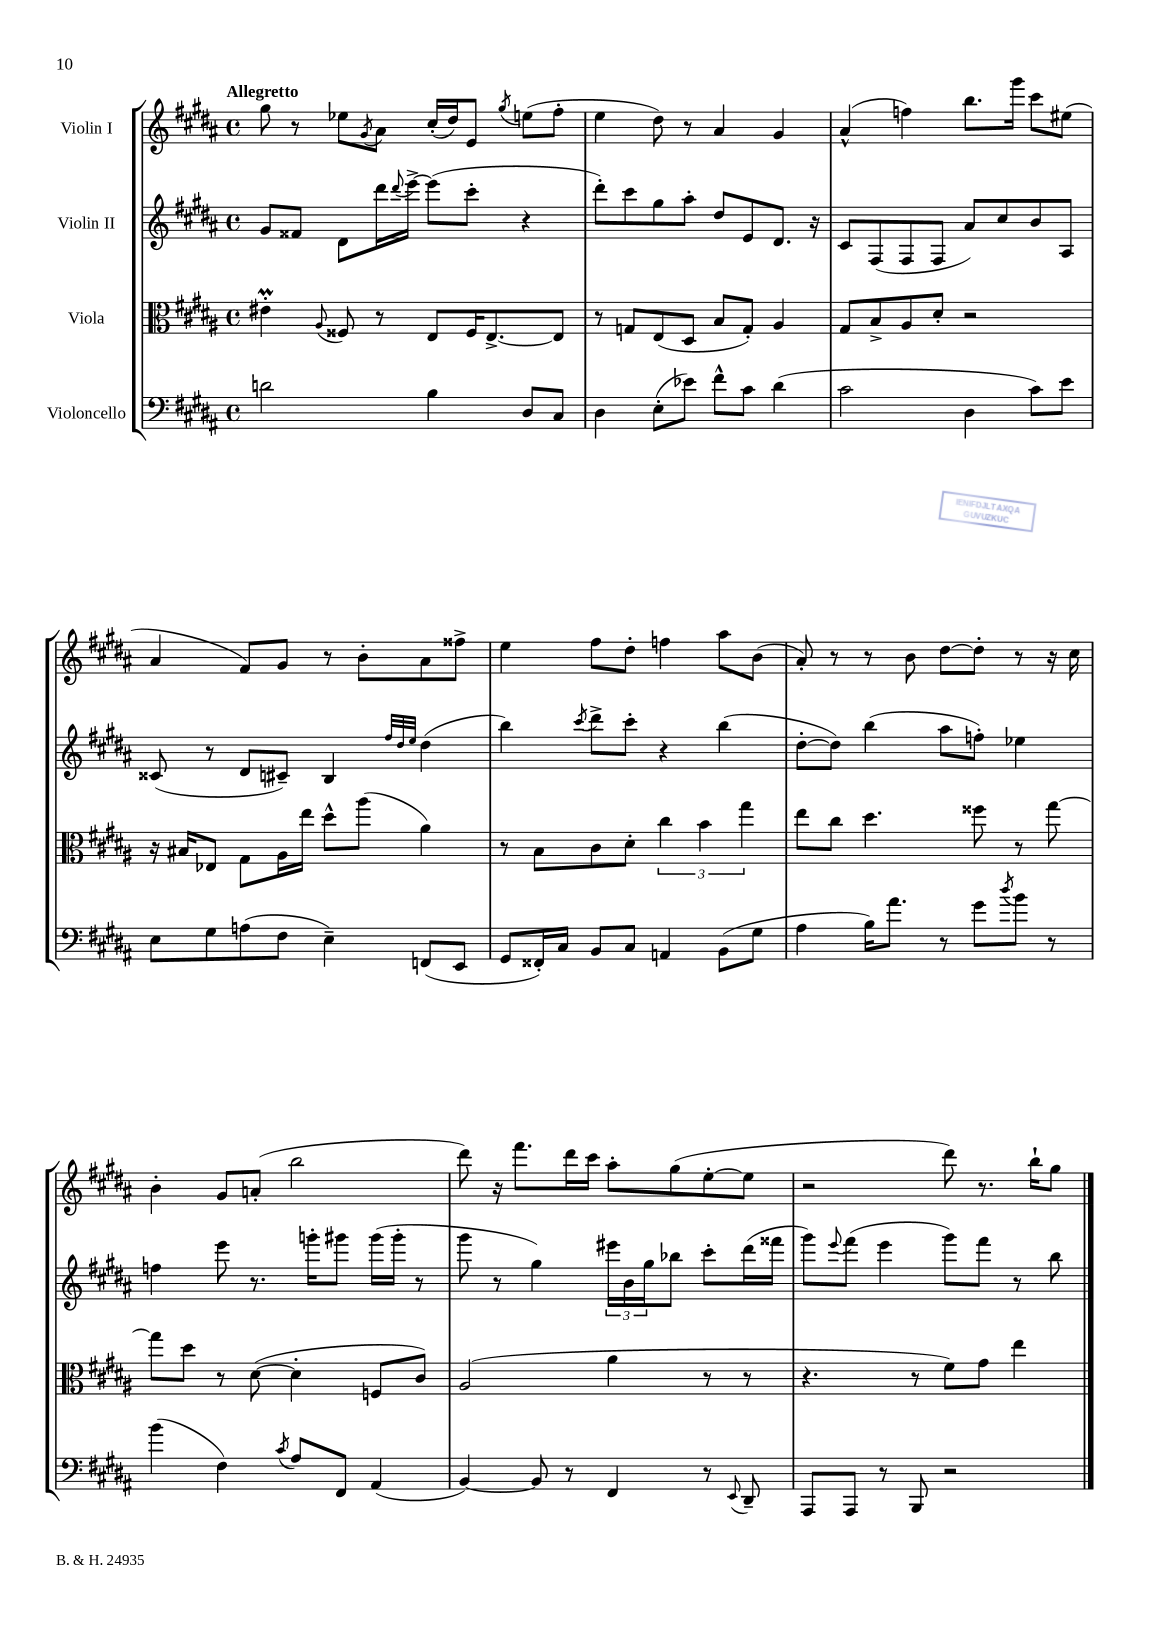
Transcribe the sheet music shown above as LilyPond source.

<<
\new StaffGroup <<
\new Staff = "s0" \with { instrumentName = "Violin I" } {
    \clef treble \key b \major \defaultTimeSignature \time 4/4 \tempo "Allegretto"
    gis''8 r8 ees''8 \acciaccatura { gis'8 } ais'8 cis''16-.( dis''16) e'8 \acciaccatura { gis''8 } e''8( fis''8-. |
    e''4 dis''8) r8 ais'4 gis'4 |
    ais'4-^( f''4) b''8. gis'''16 cis'''8 eis''8( |
    ais'4 fis'8) gis'8 r8 b'8-. ais'8 fisis''8-> |
    e''4 fis''8 dis''8-. f''4 ais''8 b'8( |
    ais'8-.) r8 r8 b'8 dis''8~ dis''8-. r8 r16 cis''16 |
    b'4-. gis'8 a'8-.( b''2 |
    dis'''8) r16 fis'''8. dis'''16 cis'''16 ais''8-. gis''8( e''8~-. e''8 |
    r2 dis'''8) r8. b''16-! gis''8 \bar "|." |
}
\new Staff = "s1" \with { instrumentName = "Violin II" } {
    \clef treble \key b \major \defaultTimeSignature \time 4/4
    gis'8 fisis'8 dis'8 dis'''16 \appoggiatura { dis'''8 } e'''16~-> e'''8( cis'''8-. r4 |
    dis'''8-.) cis'''8 gis''8 ais''8-. dis''8 e'8 dis'8. r16 |
    cis'8 fis8( fis8 fis8 ais'8) cis''8 b'8 ais8 |
    cisis'8( r8 dis'8 cis'8--) b4 \grace { fis''32 dis''32 e''32 } dis''4( |
    b''4) \acciaccatura { cis'''8 } dis'''8-> cis'''8-. r4 b''4( |
    dis''8~-. dis''8) b''4( ais''8 f''8-.) ees''4 |
    f''4 e'''8 r8. g'''16-. gis'''8 gis'''16( gis'''16-. r8 |
    gis'''8 r8 gis''4) \tuplet 3/2 { eis'''16 b'16 gis''16 } bes''8 cis'''8-. dis'''16( fisis'''16 |
    gis'''8) \appoggiatura { e'''8 } fis'''8( e'''4 gis'''8) fis'''8 r8 b''8 \bar "|." |
}
\new Staff = "s2" \with { instrumentName = "Viola" } {
    \clef alto \key b \major \defaultTimeSignature \time 4/4
    eis'4-.\prall \appoggiatura { ais8 } fisis8 r8 e8 fisis16 e8.~-> e8 |
    r8 g8 e8( dis8 b8 g8-.) ais4 |
    gis8 b8-> ais8 dis'8-. r2 |
    r16 bis16 ees8 gis8 ais16 e''16 dis''8-^ ais''8( ais'4) |
    r8 b8 cis'8 dis'8-. \tuplet 3/2 { cis''4 b'4 gis''4 } |
    e''8 cis''8 dis''4. fisis''8 r8 gis''8~ |
    gis''8 dis''8 r8 dis'8~( dis'4-. f8 cis'8) |
    ais2( ais'4 r8 r8 |
    r4. r8 fis'8) gis'8 e''4 \bar "|." |
}
\new Staff = "s3" \with { instrumentName = "Violoncello" } {
    \clef bass \key b \major \defaultTimeSignature \time 4/4
    d'2 b4 dis8 cis8 |
    dis4 e8-.( ees'8) fis'8-^ cis'8 dis'4( |
    cis'2 dis4 cis'8) e'8 |
    e8 gis8 a8( fis8 e4--) f,8( e,8 |
    gis,8 fisis,16-.) cis16 b,8 cis8 a,4 b,8( gis8 |
    ais4 b16) ais'8. r8 gis'8 \acciaccatura { dis''8 } b'8 r8 |
    b'4( fis4) \acciaccatura { cis'8 } ais8 fis,8 ais,4( |
    b,4~) b,8 r8 fis,4 r8 \appoggiatura { e,8 } dis,8-- |
    ais,,8 ais,,8 r8 b,,8 r2 \bar "|." |
}
>>
>>
\layout { \context { \Score \remove "Bar_number_engraver" } }
